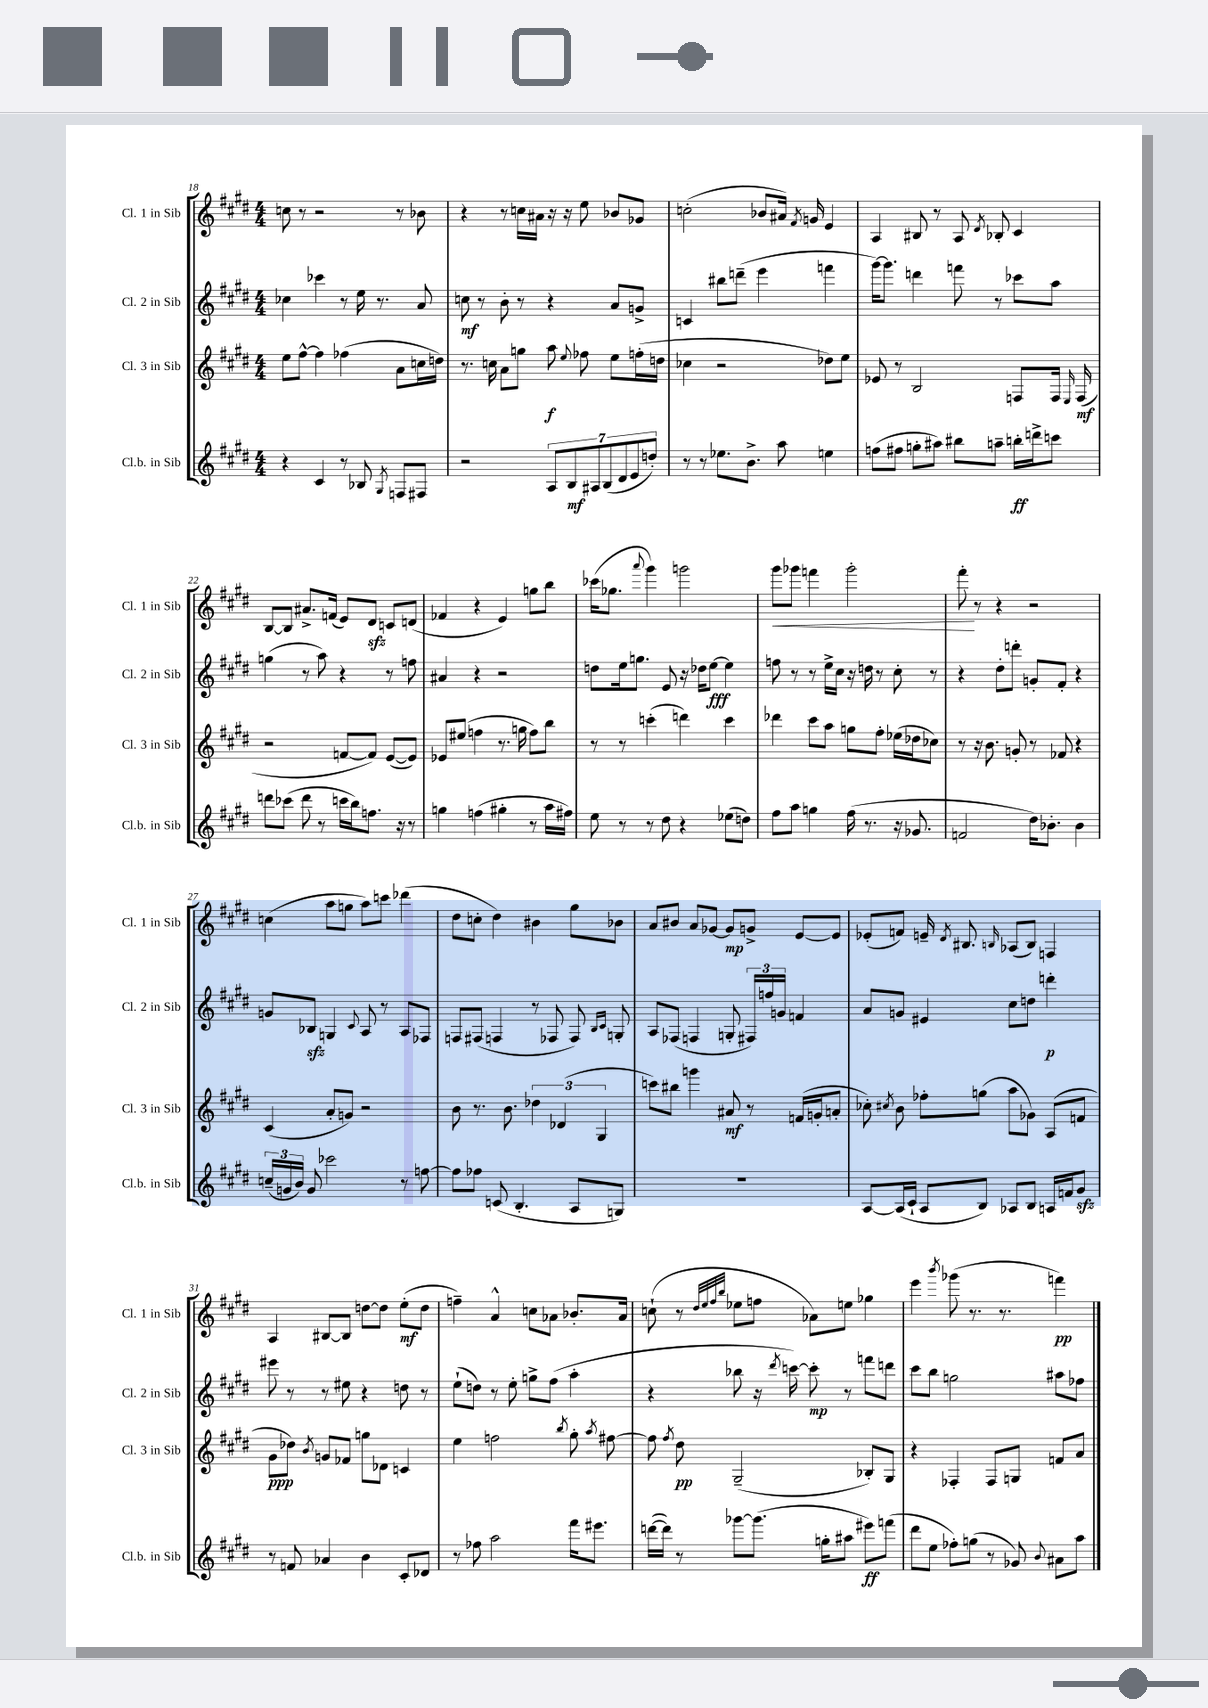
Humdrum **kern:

**kern	**dynam	**kern	**dynam	**kern	**dynam	**kern	**dynam
*part4	*part4	*part3	*part3	*part2	*part2	*part1	*part1
*staff4	*staff4	*staff3	*staff3	*staff2	*staff2	*staff1	*staff1
*I"Cl.b. in Sib	*	*I"Cl. 3 in Sib	*	*I"Cl. 2 in Sib	*	*I"Cl. 1 in Sib	*
*I'Cl.b. in Sib	*	*I'Cl. 3 in Sib	*	*I'Cl. 2 in Sib	*	*I'Cl. 1 in Sib	*
*clefG2	*	*clefG2	*	*clefG2	*	*clefG2	*
*k[f#c#g#d#]	*	*k[f#c#g#d#]	*	*k[f#c#g#d#]	*	*k[f#c#g#d#]	*
*M4/4	*	*M4/4	*	*M4/4	*	*M4/4	*
=18	=18	=18	=18	=18	=18	=18	=18
4r	.	8ee\L	.	4cc-X\	.	8ccn\	.
.	.	[8ff#^^\J	.	.	.	8r	.
4c#/	.	4ff#\]	.	4ccc-X\	.	2r	.
8r	.	(4ff-X\	.	8r	.	.	.
8B-X/	.	.	.	16ee\	.	.	.
.	.	.	.	8.r	.	.	.
8qG#/	.	.	.	.	.	.	.
8Fn/L	.	8a\L	.	.	.	8r	.
8F#X/J	.	16ccn\L	.	8a/	.	8b-X\	.
.	.	16ddn\JJ)	.	.	.	.	.
=19	=19	=19	=19	=19	=19	=19	=19
2r	.	8.r	.	8ccn\	mf	4r	.
.	.	.	.	8r	.	.	.
.	.	16ccn\	.	.	.	.	.
.	.	8a\L	.	8b'\	.	8r	.
.	.	8ggn\J	.	8r	.	16ccn\LL	.
.	.	.	.	.	.	16a#X\JJ	.
14A/L	.	8aa\	f	4r	.	16r	.
.	.	.	.	.	.	16r	.
14B/	mf	.	.	.	.	.	.
.	.	8qqee/	.	.	.	.	.
.	.	8ff-X\	.	.	.	8ee\	.
14A#X/	.	.	.	.	.	.	.
(14B/	.	.	.	.	.	.	.
.	.	8ee\L	.	8a/L	.	8b-X/L	.
14d#/	.	.	.	.	.	.	.
14e/	.	.	.	.	.	.	.
.	.	(16ffn'\L	.	8gn^/J	.	8g-X/J	.
14ddn'/J)	.	.	.	.	.	.	.
.	.	16ddn\JJ	.	.	.	.	.
=20	=20	=20	=20	=20	=20	=20	=20
8r	.	4cc-X\	.	4cn/	.	(2ccn'\	.
8r	.	.	.	.	.	.	.
8.ee-X\L	.	2r	.	8bb#X\L	.	.	.
.	.	.	.	(8dddn~\J	.	.	.
8.b^\J	.	.	.	.	.	.	.
.	.	.	.	4eee\	.	8b-X/L	.
8aa\	.	.	.	.	.	16a#X/Jk)	.
.	.	.	.	.	.	8qf#/	.
.	.	.	.	.	.	16gn/	.
4een\	.	8dd-X\L)	.	4fffn\	.	4e/	.
.	.	8ee\J	.	.	.	.	.
=21	=21	=21	=21	=21	=21	=21	=21
(8ffn\L	.	8e-X/	.	[16ggg#\KL)	.	4A/	.
.	.	.	.	8.ggg#\J]	.	.	.
8ff#X\J	.	8r	.	.	.	.	.
8ggn'\L	.	2B/	.	4dddn\	.	8B#X/	.
8aa#X\J)	.	.	.	.	.	8r	.
8bb#X\L	.	.	.	8fffn\	.	8A/	.
.	.	.	.	.	.	8qd#/	.
8aan~\J	.	.	.	8r	.	8B-X'/	.
16bbn'\LL	ff	8Fn/L	.	8ccc-X\L	.	4c#/	.
16dddn^\J	.	.	.	.	.	.	.
8cccn\J	.	16F/Jk	.	8aa\J	.	.	.
.	.	16qqE/	.	.	.	.	.
.	.	(16F/	mf	.	.	.	.
!!LO:LB:g=z
=22	=22	=22	=22	=22	=22	=22	=22
8dddn\L	.	2r	.	(4ggn\	.	[8B/L	.
(8ccc-X\J	.	.	.	.	.	8B/J]	.
8ddd\	.	.	.	8r	.	8.a#X^/L	.
8r	.	.	.	8aa\)	.	.	.
.	.	.	.	.	.	(16fn/Jk	.
16cccn\LL	.	[8fn/L	.	4r	.	8e/L)	.
16bb\J)	.	.	.	.	.	.	.
8.ffn\J	.	8f/J])	.	.	.	8d#zz/J	.
.	.	([8e/L	.	8r	.	8cn/L	.
16r	.	.	.	.	.	.	.
8r	.	8e/J])	.	8ffn\	.	(8dn/J	.
=23	=23	=23	=23	=23	=23	=23	=23
4ggn\	.	8e-X/L	.	4a#X/	.	4f-X/	.
.	.	(8ee#X/J	.	.	.	.	.
(4ffn\	.	4ffn\	.	4r	.	4r	.
4gg#X'\	.	8.r	.	2r	.	4e/)	.
.	.	16ggn\	.	.	.	.	.
8r	.	8ff\L)	.	.	.	8ggn\L	.
16aa\LL	.	8bb\J	.	.	.	8bb\J	.
16ff#X\JJ)	.	.	.	.	.	.	.
=24	=24	=24	=24	=24	=24	=24	=24
8ee\	.	8r	.	8ddn\L	.	(16ccc-X\KL	.
.	.	.	.	.	.	8.gg-X\J	.
8r	.	8r	.	16ee\k	.	.	.
.	.	.	.	8.ggn\J	.	.	.
.	.	.	.	.	.	8qqaaa/	.
8r	.	(4cccn'\	.	.	.	4ggg#\)	.
8dd#\	.	.	.	8e/	.	.	.
4r	.	4dddn\)	.	16r	.	2gggn\	.
.	.	.	.	16dd-X\KL	.	.	.
.	.	.	.	[8ee\J	fff	.	.
(8ee-X\L	.	4ccc\	.	4ee\]	.	.	.
8ddn\J)	.	.	.	.	.	.	.
=25	=25	=25	=25	=25	=25	=25	=25
!	!	!	!	!	!	!	!LO:HP:b
8ff#\L	.	4ddd-X\	.	8ffn\	.	8ggg#\L	<
8aa\J	.	.	.	8r	.	8ggg-X\J	.
4ggn\	.	8ccc#\L	.	8r	.	4fffn\	.
.	.	8aa\J	.	16ee^\LL	.	.	.
.	.	.	.	16cc#\JJ	.	.	.
(16ff#\	.	8ggn\L	.	16r	.	2ggg-'\	.
8.r	.	.	.	16ddn\	.	.	.
.	.	8ff#'\J	.	8r	.	.	.
16r	.	(16ee-X\LL	.	8cc#'\	.	.	.
8.g-X/	.	16dd-X\J	.	.	.	.	.
.	.	8cc-X\J)	.	8r	.	.	.
=26	=26	=26	=26	=26	=26	=26	=26
2fn/	.	8r	.	4r	.	8fff#'\	.
.	.	16r	.	.	.	8r	[
.	.	8.b\	.	.	.	.	.
.	.	.	.	8dd#'\L	.	4r	.
.	.	8gn'/	.	8dddn'\J	.	.	.
16dd#\KL)	.	8r	.	8gn'/L	.	2r	.
8.b-X'\J	.	.	.	.	.	.	.
.	.	8f-X/	.	8f#'/J	.	.	.
4b-\	.	4r	.	4r	.	.	.
!!LO:LB:g=z
=27	=27	=27	=27	=27	=27	=27	=27
(24ccn~/LL	.	(4c#/	.	8gn/L	.	(4ccn\	.
24gn/	.	.	.	.	.	.	.
24b/JJ)	.	.	.	.	.	.	.
8g/	.	.	.	8B-Xzz/J	.	.	.
2ccc-X\	.	8a'/L	.	4Gn/	.	8aa\L	.
.	.	8gn/J)	.	.	.	8ggn\J	.
.	.	.	.	8qqc#/	.	.	.
.	.	2r	.	8A/	.	8aa\L)	.
.	.	.	.	8r	.	8cccn\J	.
8r	.	.	.	8A/L	.	(4ddd-X\	.
[8ffn\	.	.	.	8F-X/J	.	.	.
=28	=28	=28	=28	=28	=28	=28	=28
8ff\L]	.	8b\	.	8Fn/L	.	8dd#\L	.
8ff-X\J	.	8.r	.	(8F#X/J	.	8ccn'\J	.
(8cn/	.	.	.	4Fn/	.	4dd#\)	.
.	.	8.b\	.	.	.	.	.
4.B'/	.	.	.	.	.	.	.
.	.	6dd-X\	.	8r	.	4b#X\	.
.	.	.	.	8F-X/	.	.	.
.	.	(6d-X/	.	.	.	.	.
8A/L	.	.	.	8F-/)	.	8gg#\L	.
.	.	6G#/	.	.	.	.	.
.	.	.	.	16qqB/LL	.	.	.
.	.	.	.	16qqc#/JJ	.	.	.
8Gn/J)	.	.	.	8Gn'/	.	8b-X\J	.
=29	=29	=29	=29	=29	=29	=29	=29
1r	.	8cccn\L)	.	8A/L	.	8a/L	.
.	.	8bb#X\J	.	(8F-X/J	.	8b#X/J	.
.	.	4gggn\	.	4Fn/	.	8a/L	.
.	.	.	.	.	.	[8g-X/J	.
.	.	8a#X/	mf	8Gn'/	.	8g-/L]	mp
.	.	8r	.	24F#X/LL)	.	8gn^/J	.
.	.	.	.	24ffn/	.	.	.
.	.	.	.	24gn/JJ	.	.	.
.	.	(16fn/LL	.	4fn/	.	[8e/L	.
.	.	16gn'/J	.	.	.	.	.
.	.	8an'/J	.	.	.	8e/J]	.
=30	=30	=30	=30	=30	=30	=30	=30
[8A/L	.	8cc-X'\)	.	8a/L	.	(8e-X'/L	.
.	.	8qcc#X/	.	.	.	.	.
(16A/L]	.	8b\	.	8gn/J	.	8fn/J)	.
16c#`/JJ	.	.	.	.	.	.	.
8A/L	.	8ff-X'\L	.	4e#X/	.	16en~/	.
.	.	.	.	.	.	8qd#/	.
.	.	.	.	.	.	8.B#X/	.
8B/J)	.	(8ggn\J	.	.	.	.	.
.	.	.	.	.	.	16qqBn/	.
8A-X/L	.	8aa\L	.	8cc#\L	.	(8A-X/L	.
8B/J	.	8g-X\J)	.	8ddn\J	.	8B/J)	.
16An/LL	.	(8A/L	.	4dddn'\	p	4Fn/	.
16fn/J	.	.	.	.	.	.	.
8g#zz/J	.	8fn/J	.	.	.	.	.
!!LO:LB:g=z
=31	=31	=31	=31	=31	=31	=31	=31
8r	.	8g#\L	ppp	8eee#X\	.	4A/	.
8fn/	.	8dd-X\J)	.	8r	.	.	.
.	.	8qb/	.	.	.	.	.
4a-X/	.	8gn/L	.	8r	.	[8B#X/L	.
.	.	8f-X/J	.	8ee#X\	.	8B#/J]	.
4b\	.	8ggn\L	.	4r	.	[8ddn\L	.
.	.	8d-X\J	.	.	.	8dd\J]	.
8c#'/L	.	4cn/	.	8ddn\	.	(8ee'\L	mf
8d-X/J	.	.	.	8r	.	8dd\J	.
=32	=32	=32	=32	=32	=32	=32	=32
8r	.	4ee\	.	(8ee`\L	.	4ffn~\)	.
8ff-X\	.	.	.	8ddn\J)	.	.	.
2aa\	.	2ffn\	.	8r	.	4a^^/	.
.	.	.	.	8ee'\	.	.	.
.	.	.	.	8ggn^\L	.	8ccn\L	.
.	.	.	.	(8ff#\J	.	8a-X\J	.
.	.	8qbb/	.	.	.	.	.
16fff#\KL	.	8gg#'\	.	4aa'\	.	8.b-X'/L	.
8.eee#X\J	.	.	.	.	.	.	.
.	.	8qaa/	.	.	.	.	.
.	.	[8ff#X\	.	.	.	.	.
.	.	.	.	.	.	16a-/Jk	.
=33	=33	=33	=33	=33	=33	=33	=33
([16dddn\LL	.	8ff#\]	.	4r	.	(8ccn`\	.
16ddd\JJ])	.	.	.	.	.	.	.
.	.	8qff#/	.	.	.	.	.
8r	.	8dd#\	pp	.	.	8r	.
.	.	.	.	.	.	32qqdd#/LLL	.
.	.	.	.	.	.	32qqee/	.
.	.	.	.	.	.	32qqff#/	.
.	.	.	.	.	.	32qqbb/JJJ	.
[8ggg-X\L	.	(2G#~/	.	8bb-X\	.	8ee-X\L	.
(8.ggg-\J]	.	.	.	16r	.	8ffn\J	.
.	.	.	.	8qddd#/	.	.	.
.	.	.	.	[16cccn\)	.	.	.
.	.	.	.	8ccc'\]	mp	8a-X\L)	.
16ggn'\KL	.	.	.	.	.	.	.
8aa#X\J	.	.	.	8r	.	8een\J	.
8eee#X\L)	ff	8B-X'/L)	.	8fffn\L	.	4gg-X\	.
(8fffn\J	.	8G#/J	.	8dddn\J	.	.	.
=34	=34	=34	=34	=34	=34	=34	=34
8ddd#\L	.	4r	.	8ccc#\L	.	4eee\	.
8ee\J	.	.	.	8bb\J	.	.	.
.	.	.	.	.	.	8qbbb/	.
8ff-X'\L)	.	4F-X'/	.	2ggn\	.	(8ggg-X\	.
(8ggn\J	.	.	.	.	.	8.r	.
8r	.	8F-/L	.	.	.	.	.
.	.	.	.	.	.	8.r	.
8g-X/)	.	8Gn/J	.	.	.	.	.
8qqb/	.	.	.	.	.	.	.
8a#X\L	.	8fn/L	.	8aa#X\L	.	4fffn\)	pp
8aa\J	.	8a/J	.	8ff-X\J	.	.	.
==	==	==	==	==	==	==	==
*-	*-	*-	*-	*-	*-	*-	*-
